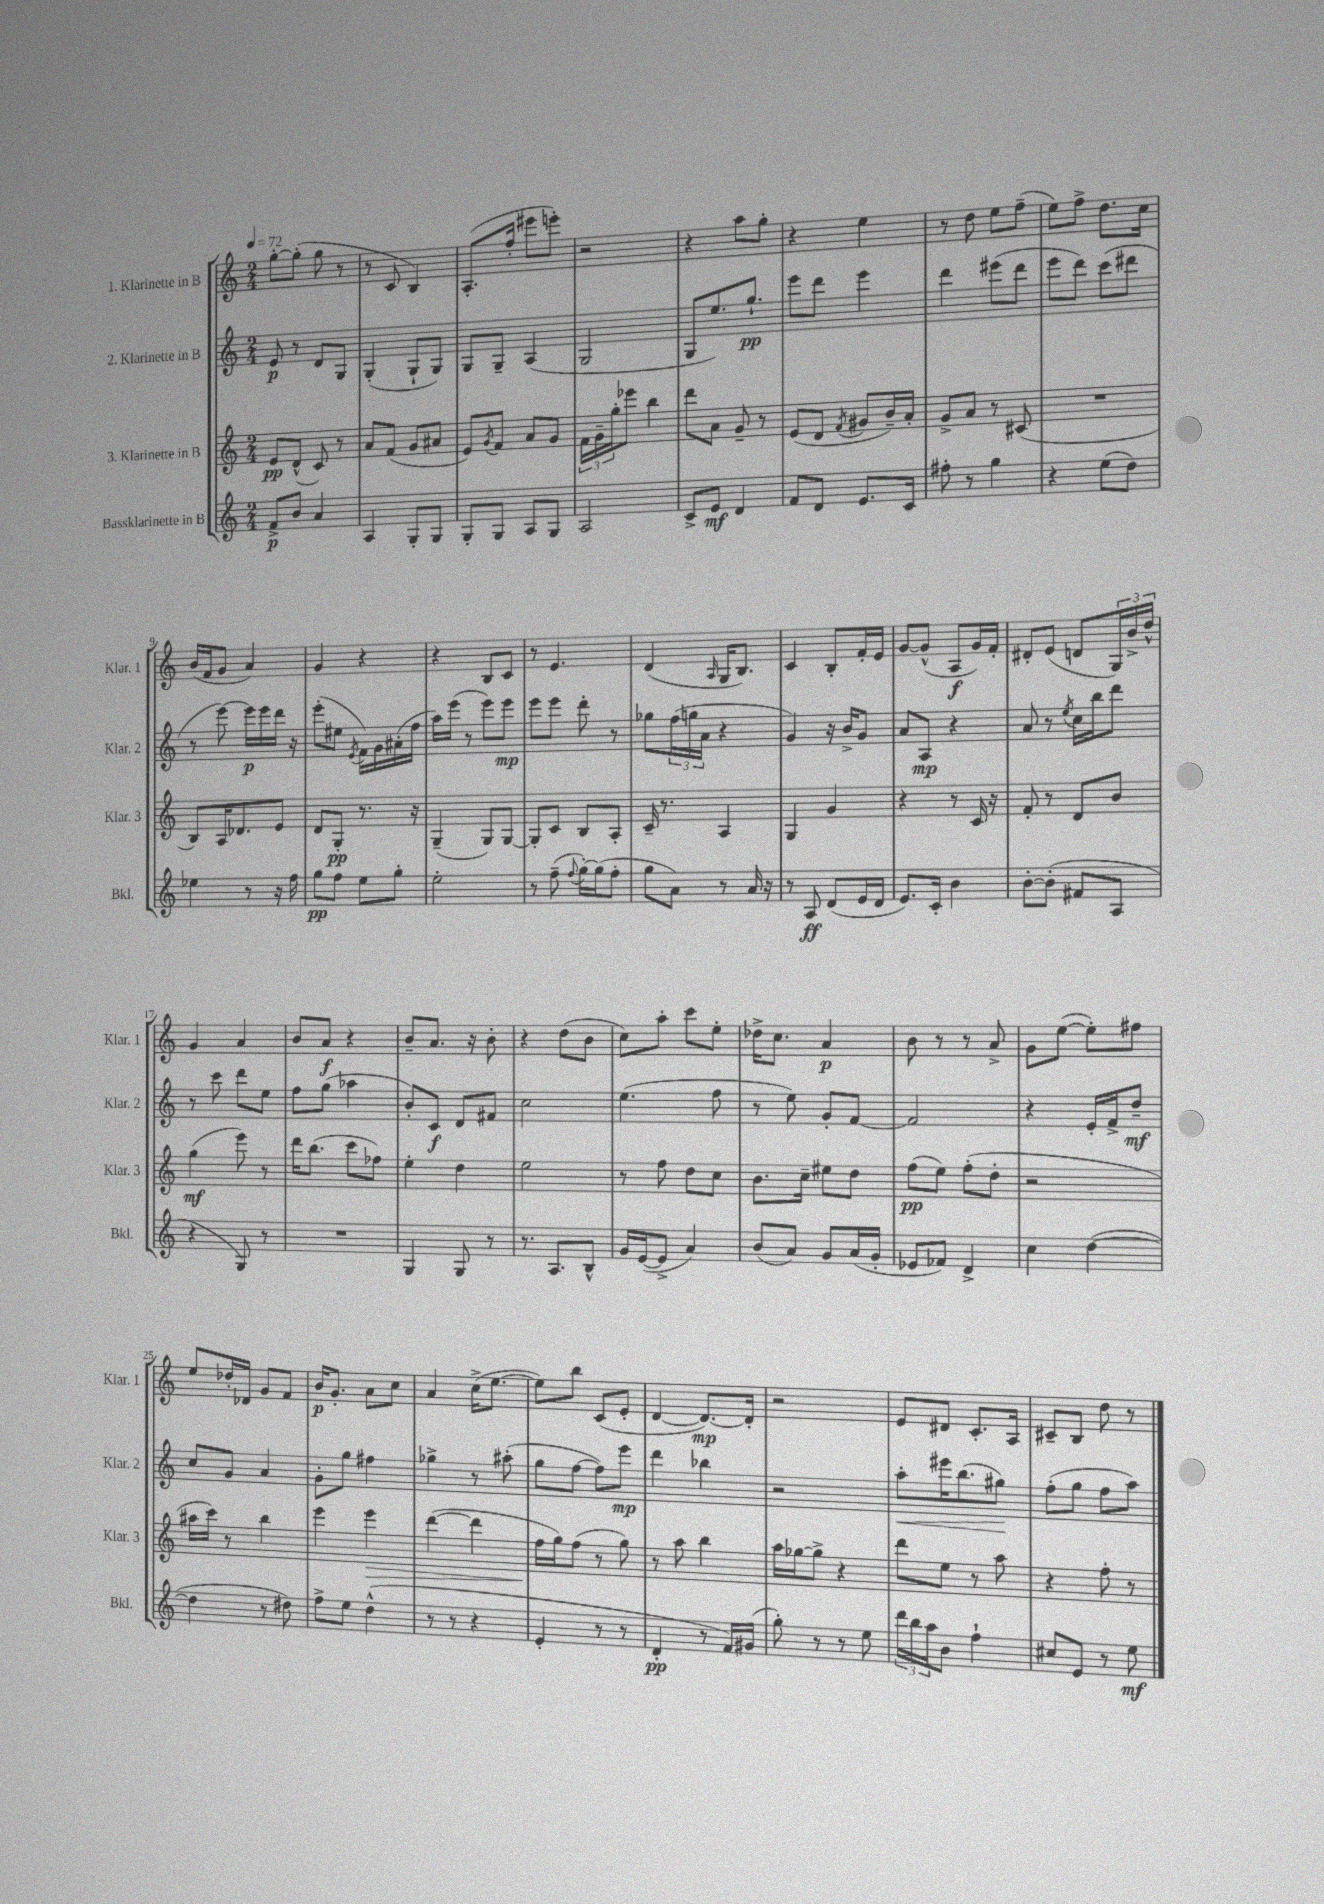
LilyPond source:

<<
\new StaffGroup <<
\new Staff = "s0" \with { instrumentName = "1. Klarinette in B" shortInstrumentName = "Klar. 1" } {
    \clef treble \key c \major \numericTimeSignature \time 2/4 \tempo 4 = 72
    g''8~-. g''8-.( g''8 r8 |
    r8 c'8 b4) |
    a8.-.( f''16-. eis'''8 e'''8-.) |
    r2 |
    r4 a''8 g''8-. |
    r4 e''4 |
    r8 d''8 e''8 f''8--( |
    e''8) f''8-> d''8. c''16 |
    b'16( f'16 g'8 a'4) |
    g'4 r4 |
    r4 b8 c'8 |
    r8 e'4. |
    d'4( \grace { a16 } g16 b8.) |
    c'4 b8-. f'16-. e'16 |
    g'8~ g'8-^( a8\f g'16) f'16-. |
    dis'8-. e'8( d'8 \tuplet 3/2 { g16) b'16-> d''16-^ } |
    g'4 a'4 |
    b'8 a'8\f r4 |
    b'8-- a'8. r16 b'8-. |
    r4 d''8( b'8 |
    c''8) a''8-. c'''8 e''8-. |
    des''16-> c''8. a'4\p |
    b'8 r8 r8 a'8-> |
    g'8 e''8~( e''8-.) fis''8 |
    e''8 des''16-. des'16 g'8 f'8 |
    b'16\p g'8.-. a'8 c''8 |
    a'4 c''16->( e''8.~ |
    e''8) b''8 c'8( e'8-. |
    d'4~ d'8.~\mp) d'16-. |
    r2 |
    e'8 dis'8 c'8.-. a16 |
    cis'8-- b8 d''8 r8 \bar "|." |
}
\new Staff = "s1" \with { instrumentName = "2. Klarinette in B" shortInstrumentName = "Klar. 2" } {
    \clef treble \key c \major \numericTimeSignature \time 2/4
    e'8\p r8 d'8 g8 |
    g4-.( g8-! g8) |
    g8 g8-- a4( |
    g2 |
    g8 e''8.) g''8.-!\pp |
    e'''8 d'''8 e'''4 |
    d'''4 eis'''8( d'''8 |
    e'''8 d'''8) c'''8( dis'''8 |
    r8 e'''8~) e'''16\p e'''16 d'''16 r16 |
    e'''8-.( eis''8 \acciaccatura { e'8 } f'16) g'16 ais'16-.( f''16 |
    a''16) e'''16( r8 e'''8) e'''8\mp |
    e'''8 e'''8 d'''8-. r8 |
    ges''8 \tuplet 3/2 { f''16( g''16 a'16 } r4 |
    g'4) r16 b'16-> g'8 |
    a'8 a8\mp r4 |
    a'8 r8 \acciaccatura { e''8 } c''16 b''16 d'''8 |
    r8 c'''8 d'''8 e''8 |
    f''8 g''8( aes''4 |
    b'8-.) c'8\f d'8 fis'8 |
    c''2 |
    e''4.( f''8 |
    r8 e''8) g'8-. f'8~ |
    f'2 |
    r4 e'16-. f'16-> d''8--\mf |
    c''8 g'8 a'4 |
    g'8-. g''8 fis''4 |
    ges''4-> r8 ais''8-.( |
    g''8 f''8~ f''8) e'''8\mp |
    d'''4 bes''4 |
    r2 |
    a''8-.\< eis'''16 b''8.( gis''8\!) |
    f''8-.( g''8 f''8 a''8) \bar "|." |
}
\new Staff = "s2" \with { instrumentName = "3. Klarinette in B" shortInstrumentName = "Klar. 3" } {
    \clef treble \key c \major \numericTimeSignature \time 2/4
    e'8\pp d'8-^( c'8) r8 |
    a'8 f'8( g'8 ais'8 |
    e'8) \acciaccatura { g'8 } f'8 a'8 g'8 |
    \tuplet 3/2 { f'16 g'16-- g''16-. } ees'''8 b''4 |
    d'''8 a'8 g'8-- r8 |
    e'8( d'8 \acciaccatura { f'8 } gis'8 b'16--) a'16-. |
    g'8-> a'8 r8 cis'8( |
    R2 |
    b8) a16 des'8. e'8 |
    d'8 g8-.\pp r8. r16 |
    g4--( g8) g8~ |
    g8-. c'8 b8 a8-. |
    c'16-- r8. a4 |
    g4 g'4 |
    r4 r8 c'16 r16 |
    f'8-. r8 d'8 b'8 |
    g''4\mf( e'''8) r8 |
    d'''16 b''8.( c'''8 fes''8) |
    e''4-. d''4 |
    e''2 |
    r8 f''8 d''8 c''8 |
    b'8. c''16-- eis''8 d''8 |
    f''8\pp( e''8) f''8-.( d''8-. |
    r2 |
    ais''16 c'''16) r8 b''4 |
    e'''4 e'''4\> |
    d'''4~( d'''4 |
    f''16\! g''16) f''8( r8 g''8) |
    r8 a''8 b''4 |
    a''16 ges''16~ ges''8-> r4 |
    d'''8 e''8 r8 a''8 |
    r4 f''8-. r8 \bar "|." |
}
\new Staff = "s3" \with { instrumentName = "Bassklarinette in B" shortInstrumentName = "Bkl." } {
    \clef treble \key c \major \numericTimeSignature \time 2/4
    f'8->\p b'8 a'4 |
    a4 g8-. g8 |
    g8-. g8 a8 g8 |
    a2 |
    c'8-> e'8\mf d'4 |
    f'8 d'8 e'8. c'16 |
    fis''8-. r8 g''4 |
    r4 e''8( d''8) |
    ees''4 r8 r16 f''16 |
    g''8\pp f''8 e''8 g''8-. |
    e''2-. |
    r8 f''8--( \appoggiatura { f''8 } g''16~-.) g''16( f''8-. |
    g''8 a'8) r8 a'16 r16 |
    r8 a8\ff d'8( e'16 d'16 |
    e'8.) c'16-. b'4 |
    b'8~-. b'8-.( fis'8 a8 |
    r4 g8) r8 |
    R2 |
    g4 g8 r8 |
    r8. a8. b8-^ |
    g'16 e'16~( e'8-> a'4) |
    b'8( a'8) g'8 a'16( g'16-. |
    ees'8 fes'8) d'4-> |
    c''4 d''4~( |
    d''4 r8 dis''8) |
    f''8-> e''8 d''4-^( |
    r8 r8 r4 |
    e'4-. r8 r8 |
    d'4-.\pp r8 f'16) gis'16( |
    g''8-.) r8 r8 e''8 |
    \tuplet 3/2 { d'''16 b''16 a''16 } b'8 f''4-! |
    cis''8 e'8 r8 e''8\mf \bar "|." |
}
>>
>>
